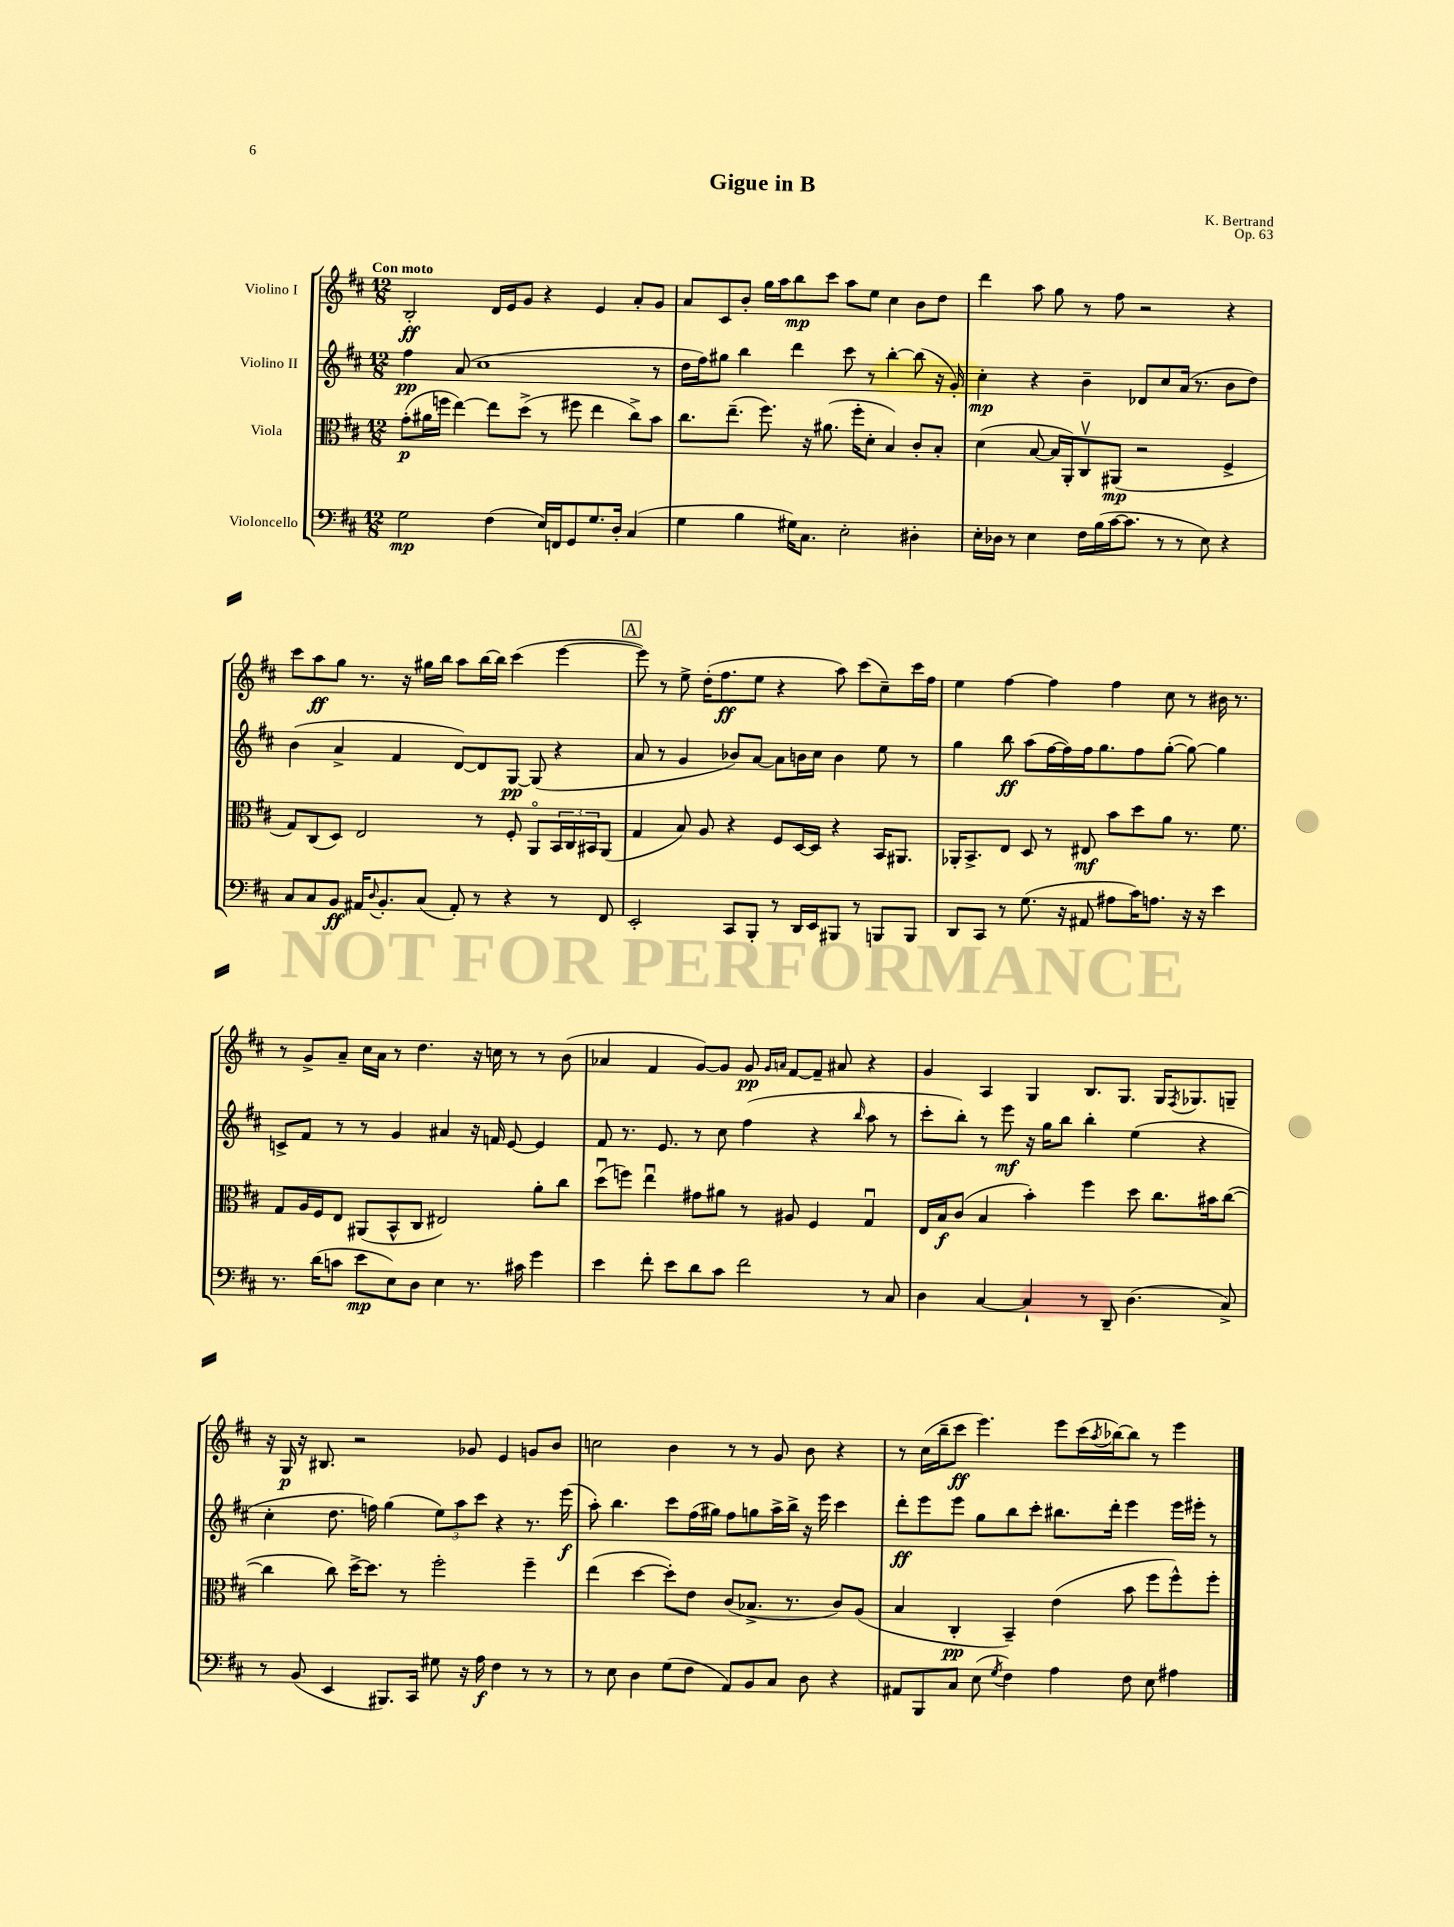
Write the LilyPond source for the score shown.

\header { title = "Gigue in B" composer = "K. Bertrand" opus = "Op. 63" }
<<
\new StaffGroup <<
\new Staff = "s0" \with { instrumentName = "Violino I" } {
    \clef treble \key d \major \numericTimeSignature \time 12/8 \tempo "Con moto"
    b2-.\ff d'16 e'16 g'8 r4 e'4 a'8-. g'8 |
    a'8 cis'8 b'8-. g''16 a''16 b''8\mp cis'''8 a''8 e''8 cis''4 b'8 d''8 |
    d'''4 a''8 g''8 r8 fis''8 r2 r4 |
    cis'''8 a''8\ff g''8 r8. r16 gis''16 b''16 a''8 b''16~ b''16 cis'''4( e'''4~ |
    \mark \markup { \box "A" } e'''8) r8 e''8-> d''16-.( fis''8.\ff e''8 r4 a''8) cis'''8( cis''8--) cis'''16 fis''16 |
    e''4 fis''4~ fis''4 fis''4 cis''8 r8 bis'16 r8. |
    r8 g'8-> a'8-- cis''16 a'16 r8 d''4. r16 c''16 r8 r8 b'8( |
    aes'4 fis'4 g'8~) g'8 g'8\pp \grace { g'16 a'16 } fis'8~ fis'8-- ais'8 r4 |
    g'4 a4 g4 b8. g8. g16 \acciaccatura { fis8 } ges8. g8-- |
    r16 g16\p r16 bis8. r2 ges'8 e'4 g'8 b'8 |
    c''2 b'4 r8 r8 g'8 b'8 r4 |
    r8 cis''16( b''16-- cis'''8\ff e'''4.) e'''8 cis'''16( \acciaccatura { a''8 } bes''16~) bes''8 r8 e'''4 \bar "|." |
}
\new Staff = "s1" \with { instrumentName = "Violino II" } {
    \clef treble \key d \major \numericTimeSignature \time 12/8
    fis''4\pp a'8( cis''1 r8 |
    d''16 fis''16) gis''8 b''4 d'''4 cis'''8 r8 b''4~-. b''8( r16 g'16-.) |
    cis''4-.\mp r4 b'4-- des'8 cis''8 a'16( r8. b'8 d''8) |
    b'4( a'4-> fis'4 d'8~) d'8 g8~\pp g8( r4 |
    \mark \markup { \box "A" } a'8 r8 g'4 bes'8) a'8~ a'8 b'16 cis''16 b'4 e''8 r8 |
    g''4 b''8\ff a''8( fis''16~ fis''16) fis''16 g''8. fis''8 g''8~-.( g''8~) g''4 |
    c'8-> fis'8 r8 r8 g'4 ais'4 r16 f'16 e'8~ e'4 |
    fis'8 r8. e'8. r8 cis''8 fis''4( r4 \grace { b''16 } a''8 r8 |
    cis'''8-. b''8-.) r8 e'''8\mf r16 g''16 b''8 b''4-. e''4( r4 |
    cis''4-. d''8. f''16) g''4( \tuplet 3/2 { e''8) a''8 cis'''8 } r4 r8. e'''16\f( |
    a''8-.) b''4. cis'''8 fis''16( gis''16) fis''8 g''8 a''16-> b''16-> r16 e'''16 cis'''4 |
    d'''8-.\ff e'''8 e'''8 g''8 b''8 cis'''8-. bis''8. d'''16-. e'''4 e'''16 eis'''16-. r8 \bar "|." |
}
\new Staff = "s2" \with { instrumentName = "Viola" } {
    \clef alto \key d \major \numericTimeSignature \time 12/8
    g'8-.\p( ais'16 f''16 e''4~) e''8 d''8->( r8 fis''8 e''4 cis''8->) b'8 |
    cis''8. e''8.--( fis''8.) r16 ais'8.( fis''16-. d'8-. b4) cis'8-. b8-. |
    d'4( b8~ b16 a,16-.) cis8\upbow ais,8\mp( r2 fis4-> |
    g8) cis8( d8) e2 r8 fis8-. a,8\flageolet \tuplet 3/2 { b,16 cis16 bis,16 } a,8( |
    \mark \markup { \box "A" } g4 b8) a8 r4 fis8 d16~ d16 r4 b,16 ais,8. |
    aes,16-. b,8.-> e8 d8 r8 eis8\mf b'8 d''8 a'8 r8. fis'8. |
    g8 a16 fis16 e8 ais,8( b,8-^ cis8 eis2) a'8-. cis''8 |
    d''8\downbow( f''8) e''4\downbow gis'8 ais'8 r8 ais8 fis4 g4\downbow |
    e16 b16\f cis'8( b4 b'4-.) fis''4 d''8 cis''8. bis'16 cis''8~( |
    cis''4 cis''8) d''16~-> d''8. r8 fis''2-. fis''4-- |
    e''4( d''4~ d''8-.) e'8 cis'8( bes8.-> r8. cis'8) a8( |
    b4 cis4-.\pp b,4--) e'4( b'8 fis''8 fis''8-^) fis''8-. \bar "|." |
}
\new Staff = "s3" \with { instrumentName = "Violoncello" } {
    \clef bass \key d \major \numericTimeSignature \time 12/8
    g2\mp fis4( e16) f,16 g,8 g8. d16-. cis4( |
    g4 b4 gis16) cis8. e2-. dis4-. |
    e16-. des16 r8 e4 fis16 b16( cis'16~ cis'8. r8 r8 e8) r4 |
    cis8 cis8 b,8\ff ais,16 \appoggiatura { d8 } b,8.-. cis8( ais,8-.) r8 r4 r8 fis,8 |
    \mark \markup { \box "A" } e,2-. cis,8 b,,8-. r8 d,16 e,16 bis,,8 r8 b,,8 b,,8 |
    d,8 cis,8 r8 g8.( r16 ais,8 ais8 cis'16) a8. r16 r16 e'4 |
    r8. d'16( c'8 e'8\mp e8) d8 e4 r8. cis'16 g'4 |
    e'4 fis'8-. e'8 d'8 cis'8 fis'2 r8 cis8 |
    d4 cis4~ cis4-! r8 d,8-- d4.( cis8->) |
    r8 b,8( e,4 bis,,8.) cis,16 gis8 r16 a16\f fis4 r8 r8 |
    r8 e8 d4 g8( fis8 a,8) b,8 cis8 d8 r4 |
    ais,8 b,,8 cis8 e8( \acciaccatura { g8 } fis4) a4 fis8 e8 ais4 \bar "|." |
}
>>
>>
\layout { \context { \Score \remove "Bar_number_engraver" } }
